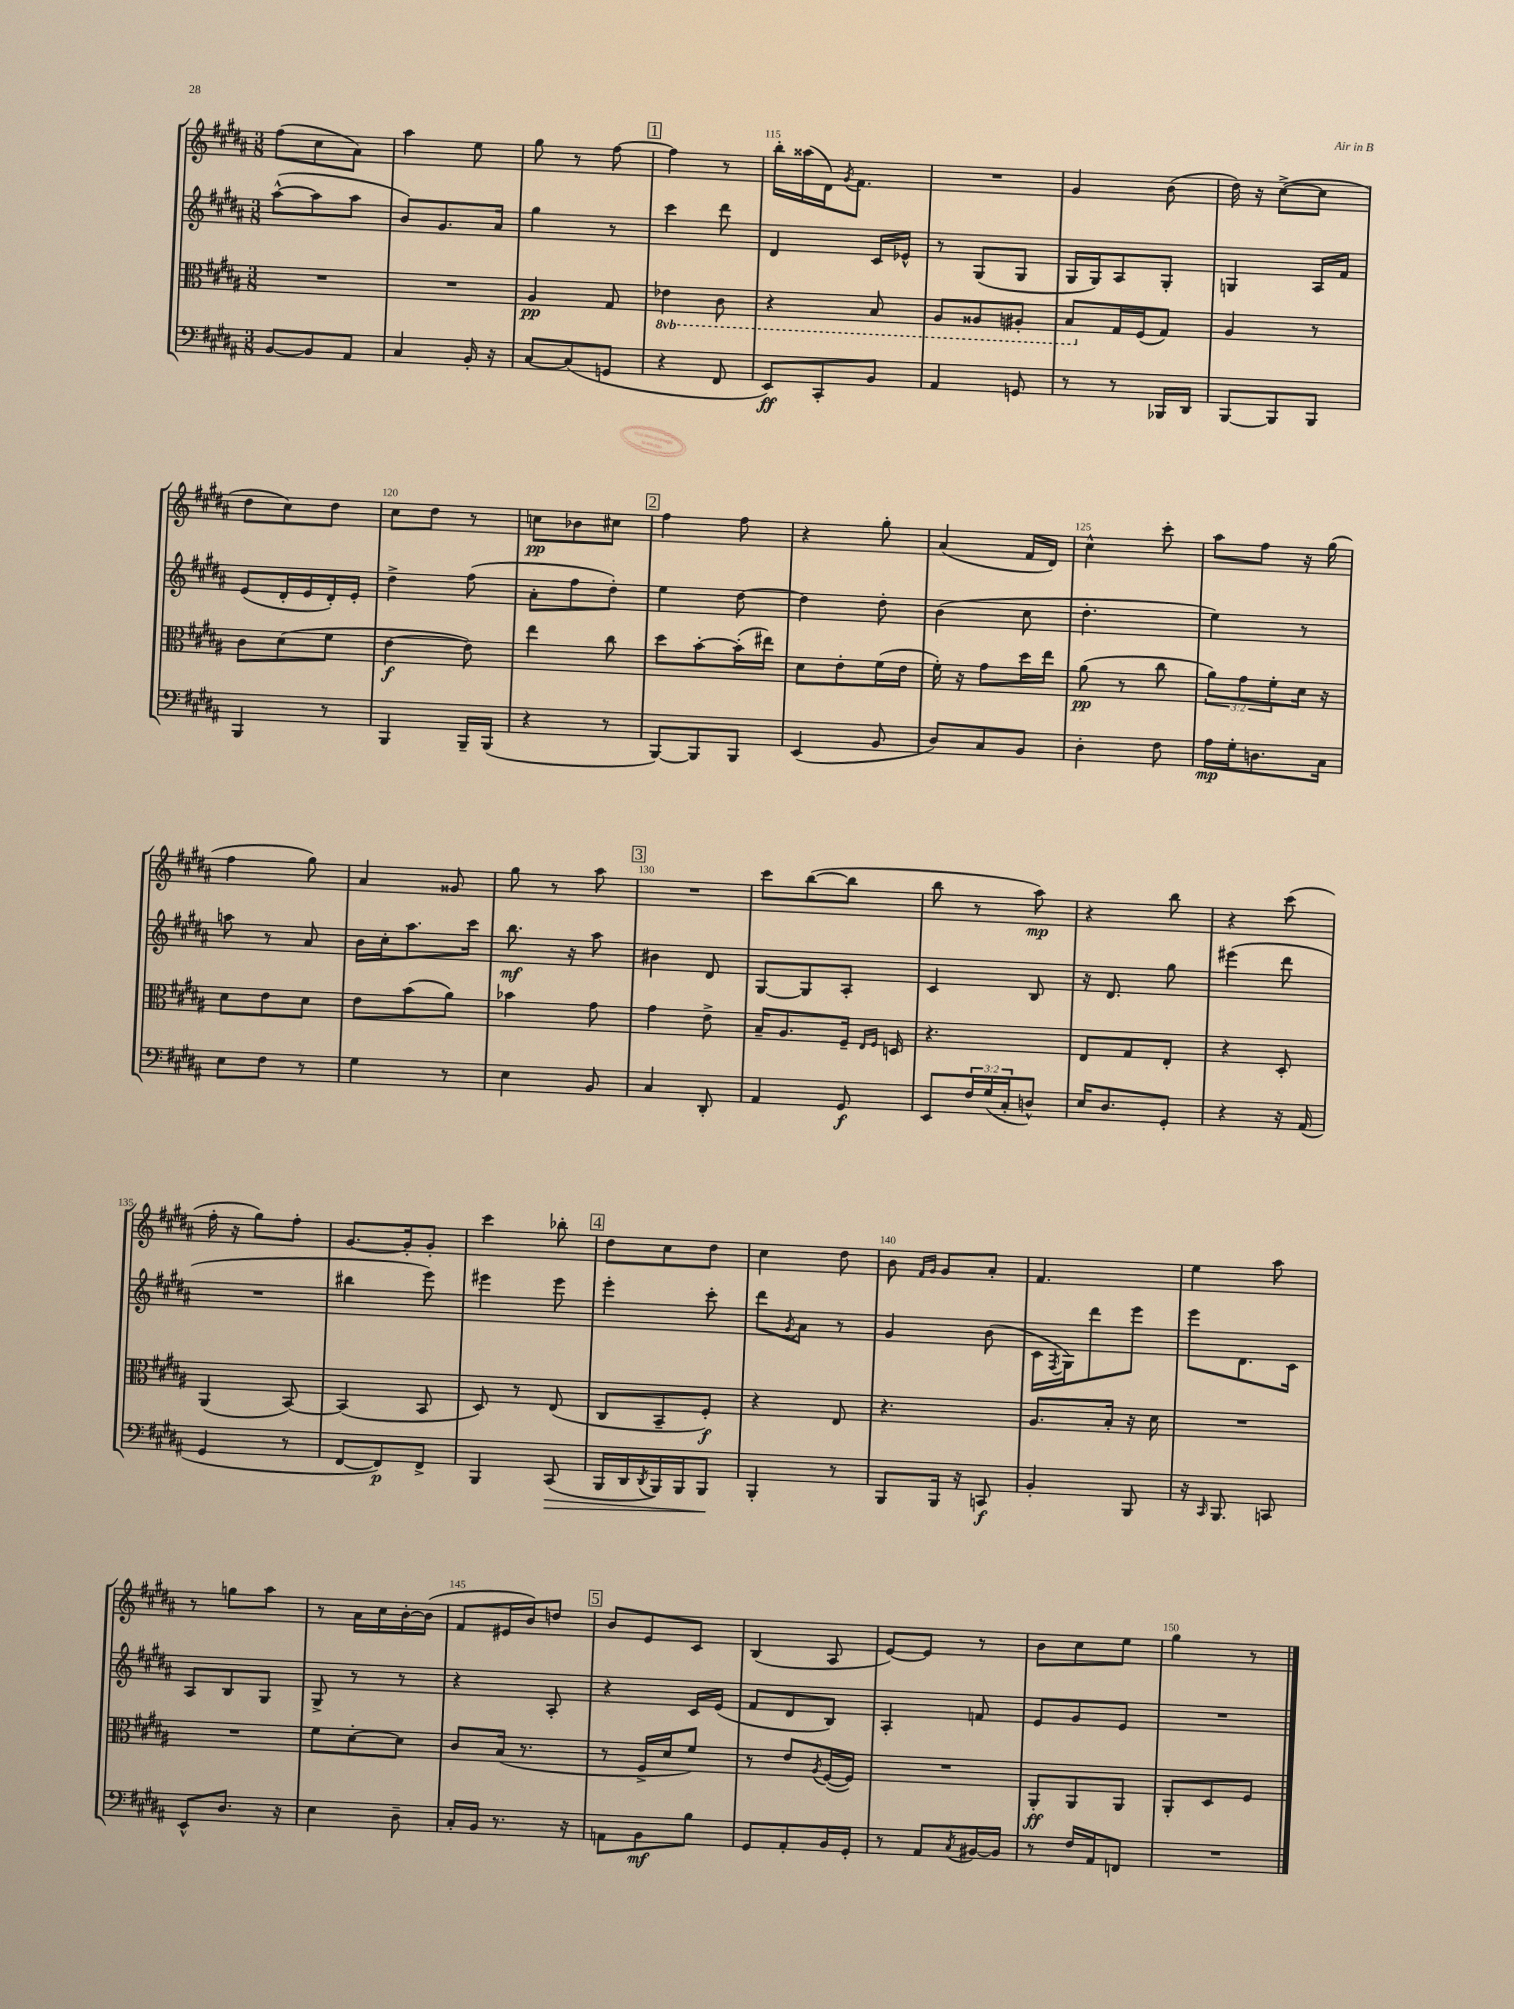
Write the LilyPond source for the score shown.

<<
\new StaffGroup <<
\new Staff = "s0" {
    \clef treble \key b \major \numericTimeSignature \time 3/8
    fis''8( cis''8 ais'8) |
    ais''4 e''8 |
    gis''8 r8 fis''8~ |
    \mark \markup { \box "1" } fis''4 r8 |
    b''16-. aisis''16( dis'16) \acciaccatura { gis'8 } fis'8. |
    R4. |
    gis'4 b'8( |
    dis''16) r16 cis''8~->( cis''8 |
    dis''8 cis''8) dis''8 |
    cis''8 dis''8 r8 |
    c''8\pp bes'8 cis''8 |
    \mark \markup { \box "2" } fis''4 fis''8 |
    r4 gis''8-. |
    ais'4( fis'16 dis'16) |
    cis''4-^ cis'''8-. |
    ais''8 fis''8 r16 gis''16( |
    fis''4 gis''8) |
    ais'4 gisis'8 |
    gis''8 r8 ais''8 |
    \mark \markup { \box "3" } R4. |
    cis'''8 b''8~( b''8 |
    b''8 r8 ais''8\mp) |
    r4 b''8 |
    r4 cis'''8( |
    fis''16-. r16 gis''8) fis''8-. |
    gis'8.~ gis'16-. gis'8-. |
    cis'''4 bes''8-. |
    \mark \markup { \box "4" } dis''8 cis''8 dis''8 |
    cis''4 dis''8 |
    b'8 \grace { fis'16 gis'16 } gis'8 ais'8-. |
    fis'4. |
    e''4 ais''8 |
    r8 g''8 ais''8 |
    r8 ais'16 cis''16 b'16~-. b'16( |
    fis'8 eis'16 b'16) d''8 |
    \mark \markup { \box "5" } b'8 e'8 cis'8 |
    b4( ais8 |
    e'8~) e'8 r8 |
    b'8 cis''8 e''8 |
    gis''4 r8 \bar "|." |
}
\new Staff = "s1" {
    \clef treble \key b \major \numericTimeSignature \time 3/8
    ais''8~-^( ais''8 ais''8 |
    b'8) gis'8. ais'16 |
    gis''4 r8 |
    \mark \markup { \box "1" } cis'''4 dis'''8 |
    dis'4 cis'16 ees'16-^ |
    r8 gis8( gis8 |
    gis16 gis16) ais8 gis8-. |
    g4 ais16 fis'16 |
    e'8( dis'16-. e'16 dis'16-.) e'16-. |
    dis''4-> fis''8( |
    ais'8-. fis''8 dis''8-.) |
    \mark \markup { \box "2" } e''4 dis''8~ |
    dis''4 dis''8-. |
    b'4( cis''8 |
    dis''4.-. |
    e''4) r8 |
    a''8 r8 ais'8 |
    b'16 cis''16-. ais''8. cis'''16 |
    b''8.\mf r16 ais''8 |
    \mark \markup { \box "3" } bis'4 dis'8 |
    gis8~ gis8 ais8-. |
    cis'4 b8 |
    r16 dis'8. gis''8 |
    eis'''4( dis'''8 |
    R4. |
    bis''4 e'''8) |
    eis'''4 eis'''8 |
    \mark \markup { \box "4" } e'''4-. cis'''8-. |
    dis'''8 \acciaccatura { gis'8 } ais'8 r8 |
    gis'4 b'8( |
    cis'16 \acciaccatura { fis8 } gis16) dis'''8 e'''8 |
    e'''8 dis'8. cis'16 |
    ais8 b8 gis8 |
    gis8-> r8 r8 |
    r4 ais8-. |
    \mark \markup { \box "5" } r4 cis'16 e'16( |
    fis'8 dis'8 b8) |
    ais4-. f'8 |
    e'8 gis'8 e'8 |
    R4. \bar "|." |
}
\new Staff = "s2" {
    \clef alto \key b \major \numericTimeSignature \time 3/8 \override Staff.TupletNumber.text = #tuplet-number::calc-fraction-text \set Staff.ottavationMarkups = #ottavation-simple-ordinals
    R4. |
    R4. |
    ais4\pp gis8 |
    \mark \markup { \box "1" } \ottava #-1 ees4 cis8 |
    r4 b,8 |
    ais,8 aisis,8 ais,8-. |
    b,8 \ottava #0 gis16 fis16( gis8) |
    ais4 r8 |
    cis'8 dis'8( fis'8 |
    e'4~\f e'8) |
    e''4 cis''8 |
    \mark \markup { \box "2" } dis''8 b'8~-. b'16-.( eis''16) |
    dis'8 e'8-. fis'16( e'16 |
    fis'16-.) r16 gis'8 dis''16 e''16 |
    ais'8\pp( r8 cis''8 |
    \tuplet 3/2 { ais'8) gis'8 fis'8-. } dis'16 r16 |
    dis'8 e'8 dis'8 |
    e'8 b'8( ais'8) |
    bes'4 gis'8 |
    \mark \markup { \box "3" } gis'4 e'8-> |
    b16-- ais8. fis16-- \grace { e16 fis16 } d16 |
    r4. |
    e8 gis8 e8-. |
    r4 dis8-. |
    ais,4( b,8~) |
    b,4( b,8 |
    dis8) r8 e8( |
    \mark \markup { \box "4" } cis8 b,8-- fis8-.\f) |
    r4 e8 |
    r4. |
    ais8. b16-. r16 dis'16 |
    R4. |
    R4. |
    fis'8 dis'8~-. dis'8 |
    cis'8 b16( r8. |
    \mark \markup { \box "5" } r8 fis16-> dis'16 fis'8) |
    r8 e'8 \acciaccatura { ais8 } fis16~( fis16) |
    R4. |
    ais,8-.\ff ais,8 ais,8 |
    ais,8-. dis8 fis8 \bar "|." |
}
\new Staff = "s3" {
    \clef bass \key b \major \numericTimeSignature \time 3/8 \override Staff.TupletNumber.text = #tuplet-number::calc-fraction-text
    b,8~ b,8 ais,8 |
    cis4 b,16-. r16 |
    cis8~ cis8( g,8 |
    \mark \markup { \box "1" } r4 fis,8 |
    e,8\ff) cis,8-. b,8 |
    ais,4 g,8 |
    r8 r8 bes,,16 dis,16 |
    b,,8~ b,,8 b,,8 |
    b,,4 r8 |
    b,,4 b,,16-- b,,16( |
    r4 r8 |
    \mark \markup { \box "2" } b,,8~) b,,8 b,,8 |
    e,4( b,8 |
    dis8) cis8 b,8 |
    dis4-. fis8 |
    ais16\mp gis16-. d8. cis16 |
    e8 fis8 r8 |
    gis4 r8 |
    e4 b,8 |
    \mark \markup { \box "3" } cis4 dis,8-. |
    ais,4 gis,8\f |
    e,8 \tuplet 3/2 { fis16 gis16( cis16-. } d8-^) |
    e16 dis8. gis,8-. |
    r4 r16 ais,16( |
    gis,4 r8 |
    fis,8~ fis,8\p) fis,8-> |
    b,,4 cis,8\>( |
    \mark \markup { \box "4" } b,,16 dis,16 \acciaccatura { dis,8 } b,,16) b,,16 b,,8\! |
    b,,4-. r8 |
    b,,8 b,,16 r16 c,8\f |
    b,4-. b,,8 |
    r16 \grace { cis,16 } b,,8. c,8 |
    e,8-^ dis8. r16 |
    e4 dis8-- |
    cis16-. b,16 r8. r16 |
    \mark \markup { \box "5" } a,8 b,8\mf b8 |
    gis,8 ais,8-. b,16 gis,16-. |
    r8 ais,8 \acciaccatura { cis8 } bis,16~ bis,16 |
    r8 fis16 ais,16 f,8 |
    R4. \bar "|." |
}
>>
>>
\layout { \context { \Score currentBarNumber = #111 \override BarNumber.break-visibility = ##(#f #t #t) barNumberVisibility = #(every-nth-bar-number-visible 5) } }
